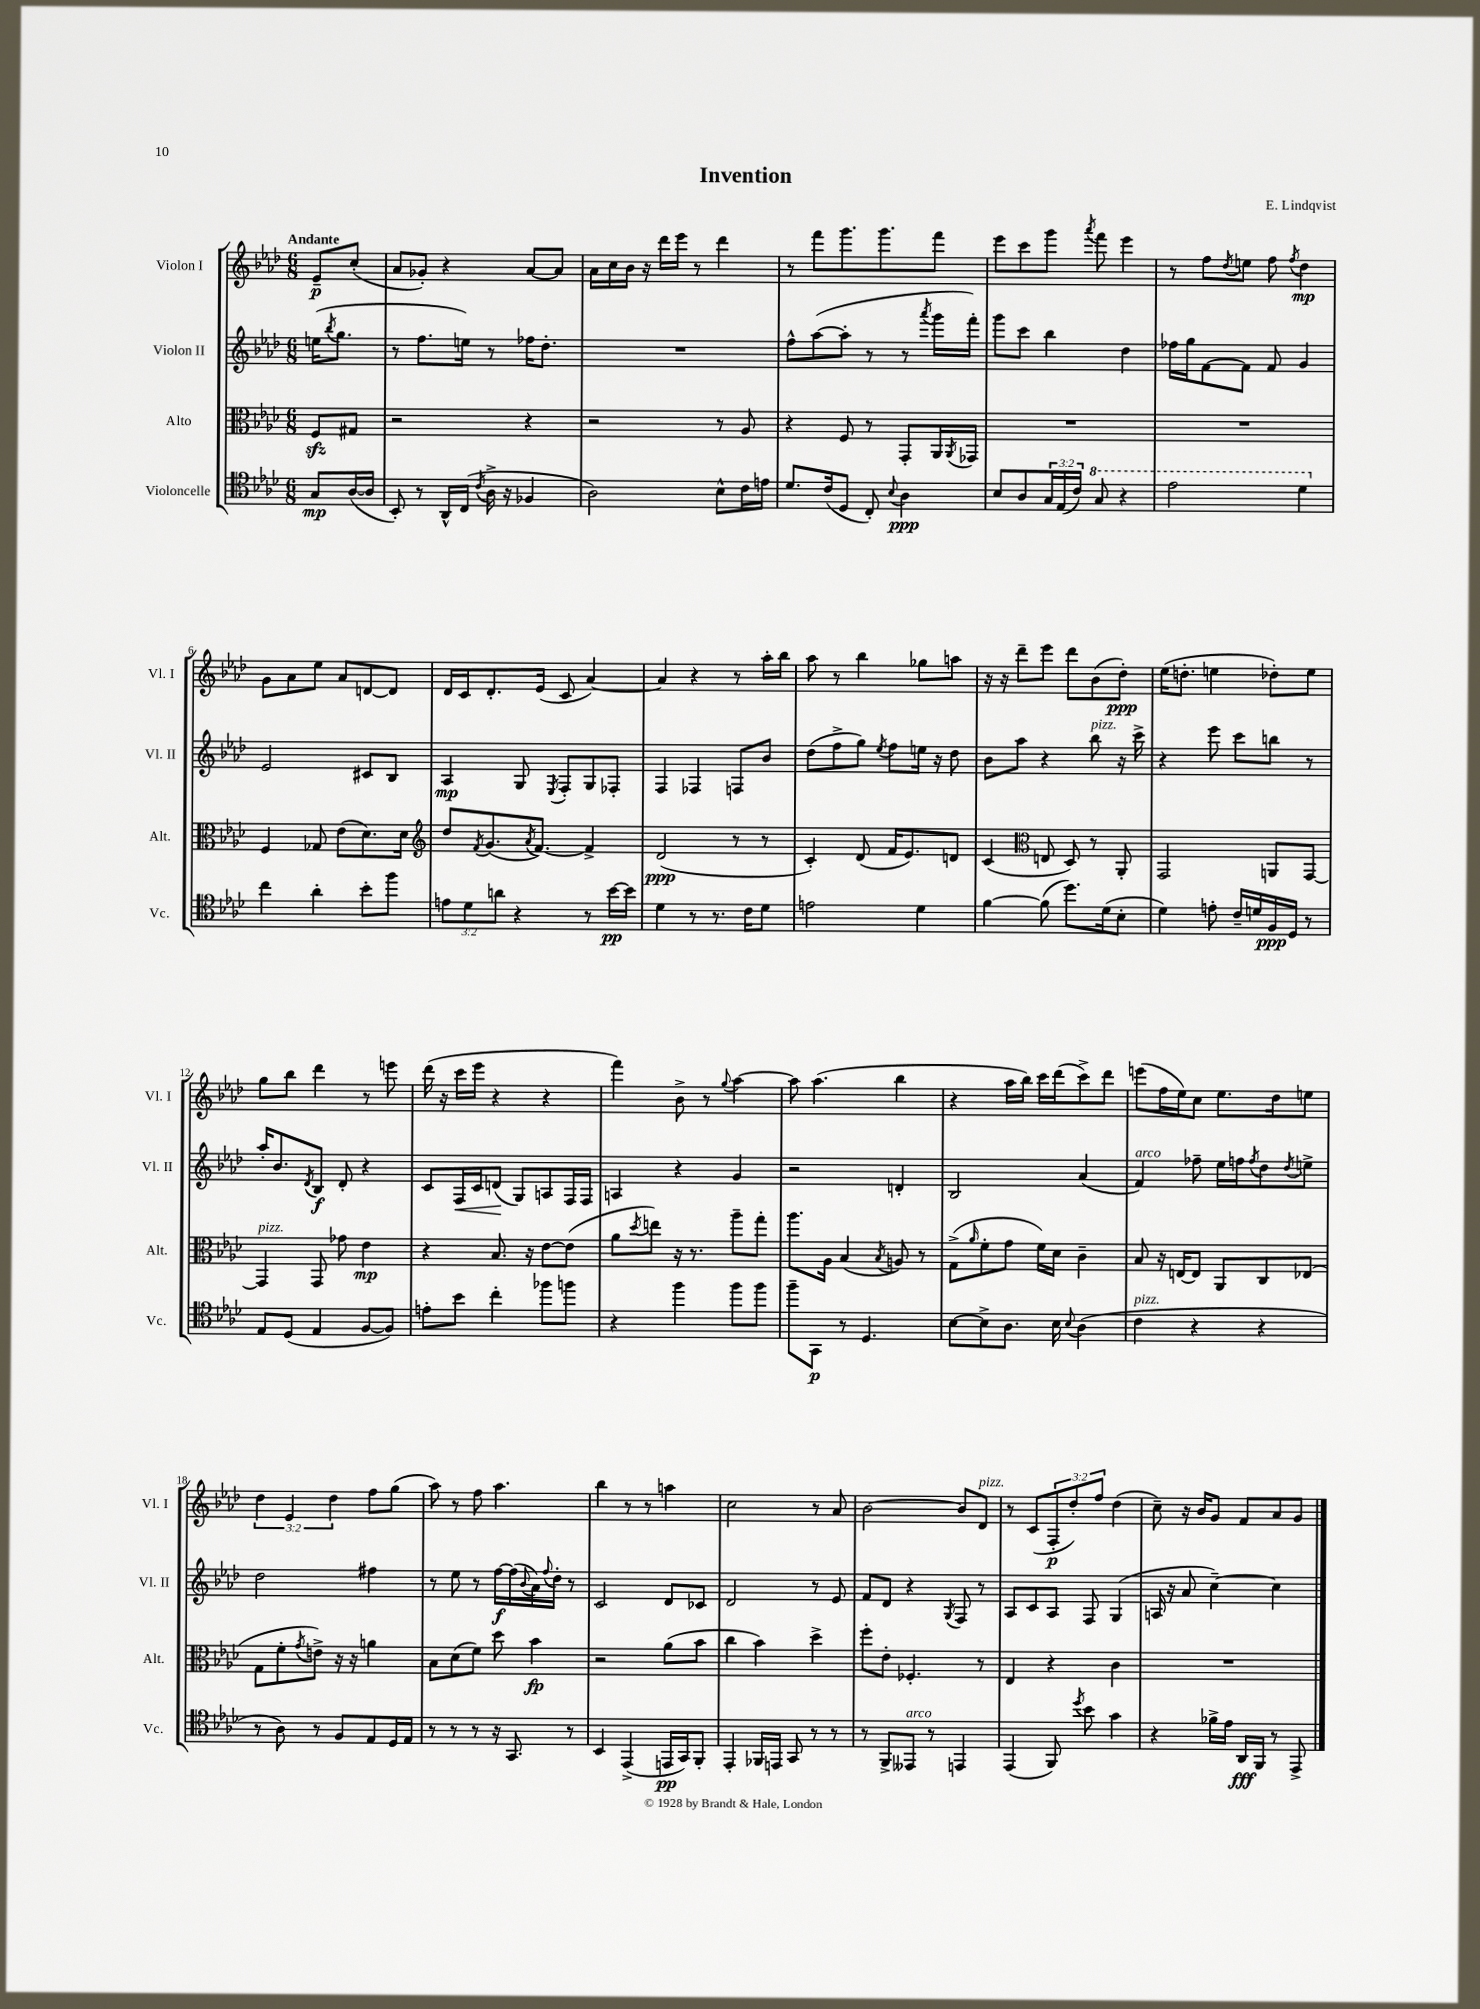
\header { title = "Invention" composer = "E. Lindqvist" }
<<
\new StaffGroup <<
\new Staff = "s0" \with { instrumentName = "Violon I" shortInstrumentName = "Vl. I" } {
    \clef treble \key aes \major \numericTimeSignature \time 6/8 \override Staff.TupletNumber.text = #tuplet-number::calc-fraction-text \partial 4 \tempo "Andante"
    ees'8--\p c''8-.( |
    aes'8 ges'8-.) r4 aes'8~ aes'8 |
    aes'16 c''16 bes'16 r16 des'''16 ees'''16 r8 des'''4 |
    r8 f'''8 g'''8. g'''8. f'''8 |
    ees'''8 c'''8 g'''8 \acciaccatura { aes'''8 } f'''8 ees'''4 |
    r8 f''8 \acciaccatura { des''8 } e''8 f''8 \acciaccatura { f''8 } des''4\mp |
    g'8 aes'8 ees''8 aes'8 d'8~ d'8 |
    des'16 c'16 des'8.-. ees'16( c'8 aes'4~) |
    aes'4 r4 r8 aes''16-. bes''16 |
    aes''8 r8 bes''4 ges''8 a''8 |
    r16 r16 des'''8-- ees'''8 des'''8 bes'8( des''8-.\ppp) |
    ees''16( d''8.-. e''4 des''8-.) e''8 |
    g''8 bes''8 des'''4 r8 e'''8 |
    des'''16( r16 c'''16 ees'''16 r4 r4 |
    f'''4) bes'8-> r8 \appoggiatura { g''8 } aes''4~ |
    aes''8 aes''4.( bes''4 |
    r4 aes''16 bes''16) c'''16 des'''16( c'''8->) des'''8 |
    e'''8( f''16 ees''16) c''8 ees''8. des''16 e''8 |
    \tuplet 3/2 { des''4 ees'4 des''4 } f''8 g''8( |
    aes''8) r8 f''8 aes''4. |
    bes''4 r8 r8 a''4 |
    c''2 r8 aes'8 |
    bes'2~ bes'8 des'8^\markup { \italic "pizz." } |
    r8 c'8( \tuplet 3/2 { f8-.\p des''8-.) f''8 } des''4( |
    c''8--) r16 bes'16 g'8 f'8 aes'8 g'8 \bar "|." |
}
\new Staff = "s1" \with { instrumentName = "Violon II" shortInstrumentName = "Vl. II" } {
    \clef treble \key aes \major \numericTimeSignature \time 6/8 \partial 4
    e''16( \acciaccatura { bes''8 } g''8. |
    r8 f''8. e''16) r8 fes''16 des''8.-. |
    R2. |
    f''8-^ aes''8~( aes''8-. r8 r8 \acciaccatura { aes'''8 } g'''16 f'''16-.) |
    g'''8 c'''8 bes''4 des''4 |
    fes''16 g''16 f'8~ f'8 f'8 g'4 |
    ees'2 cis'8 bes8 |
    aes4\mp g8 \acciaccatura { ees8 } f8-. g8 fes8-. |
    f4 fes4 f8 bes'8 |
    des''8( f''8-> g''8) \acciaccatura { ees''8 } f''8 e''16 r16 des''8 |
    bes'8 aes''8 r4 bes''8^\markup { \italic "pizz." } r16 c'''16-> |
    r4 ees'''8 c'''8 b''8 r8 |
    aes''16-. bes'8. \acciaccatura { des'8 } bes8\f des'8-. r4 |
    c'8 f16\< c'16 d'8\!( g8) a8 f16 f16 |
    a4 r4 g'4 |
    r2 d'4-. |
    bes2 aes'4( |
    f'4^\markup { \italic "arco" }) fes''8-- ees''16 f''16 \acciaccatura { f''8 } des''8 \acciaccatura { des''8 } e''8-> |
    des''2 fis''4 |
    r8 ees''8 r8 f''16~\f f''16( \appoggiatura { bes'8 } aes'16) \appoggiatura { f''8 } des''16-. r8 |
    c'2 des'8 ces'8 |
    des'2 r8 ees'8 |
    f'8 des'8 r4 \acciaccatura { g8 } f8 r8 |
    aes8 c'8 aes8 f8 g4( |
    a16 r16 aes'8 c''4~--) c''4 \bar "|." |
}
\new Staff = "s2" \with { instrumentName = "Alto" shortInstrumentName = "Alt." } {
    \clef alto \key aes \major \numericTimeSignature \time 6/8 \partial 4
    f8\sfz gis8 |
    r2 r4 |
    r2 r8 aes8 |
    r4 f8 r8 g,8-. aes,16 \acciaccatura { aes,8 } ges,16 |
    R2. |
    R2. |
    f4 ges8 ees'8( des'8.) des'16 |
    \clef treble des''8 \acciaccatura { f'8 } g'8.( \acciaccatura { aes'8 } f'8.~) f'4-> |
    des'2\ppp( r8 r8 |
    c'4-.) des'8( f'16 ees'8.) d'8 |
    c'4( \clef alto e8 des8) r8 aes,8-. |
    g,2 a,8 g,8~ |
    g,4^\markup { \italic "pizz." } g,8 ges'8 ees'4\mp |
    r4 bes8. r16 ees'8~ ees'8( |
    aes'8 \acciaccatura { des''8 } e''8) r16 r8. aes''8-- g''8-. |
    aes''8. aes16 bes4( \acciaccatura { bes8 } a8) r8 |
    g8->( \grace { aes'16 } f'8-. g'8 f'16) des'16 c'4-- |
    bes8 r16 e16~ e8 aes,8 c8 ees8( |
    g8 f'8-. \acciaccatura { g'8 } e'8->) r16 r16 a'4 |
    bes8 des'8( f'8) des''8 bes'4\fp |
    r2 aes'8( bes'8 |
    c''4 bes'4) des''4-> |
    f''8-. ees'8-. fes4.-. r8 |
    ees4 r4 c'4 |
    R2. \bar "|." |
}
\new Staff = "s3" \with { instrumentName = "Violoncelle" shortInstrumentName = "Vc." } {
    \clef tenor \key aes \major \numericTimeSignature \time 6/8 \override Staff.TupletNumber.text = #tuplet-number::calc-fraction-text \partial 4
    g8\mp aes16~( aes16 |
    bes,8-.) r8 aes,16-^ c16( \acciaccatura { c'8 } aes16-> r16 fes4 |
    aes2) bes8-^ c'16 e'16 |
    des'8. c'16( des8 c8-.) \appoggiatura { bes8 } aes4\ppp |
    bes8 aes8 \tuplet 3/2 { g16 ees16( c'16) } \ottava #1 g'8 r4 |
    ees''2 des''4 \ottava #0 |
    c''4 aes'4-. bes'8-. f''8 |
    \tuplet 3/2 { e'8 des'8 a'8 } r4 r8 bes'16~\pp bes'16 |
    des'4 r8 r8. c'16 des'8 |
    e'2 des'4 |
    f'4~ f'8( des''8.) des'16( bes8-. |
    des'4) e'8-. c'16-- d'16 f16\ppp des16 r8 |
    ees8 des8( ees4 f8~ f8) |
    e'8-. bes'8 c''4-. fes''8 f''8 |
    r4 f''4 f''8 f''8 |
    f''8-- g,8\p r8 des4. |
    bes8~ bes8-> aes8. bes16 \appoggiatura { bes8 } aes4( |
    c'4^\markup { \italic "pizz." } r4 r4 |
    r8 aes8) r8 f8 ees8 des16 ees16 |
    r8 r8 r8 r16 g,8. r8 |
    bes,4 ees,4->( e,16\pp g,16) f,8-. |
    ees,4-. fes,16 e,16 g,8 r8 r8 |
    r8 f,8-> eeses,8^\markup { \italic "arco" } r8 e,4 |
    ees,4( f,8) \acciaccatura { des''8 } bes'8 g'4 |
    r4 fes'16-> ees'16 aes,16\fff f,16 r8 ees,8-> \bar "|." |
}
>>
>>
